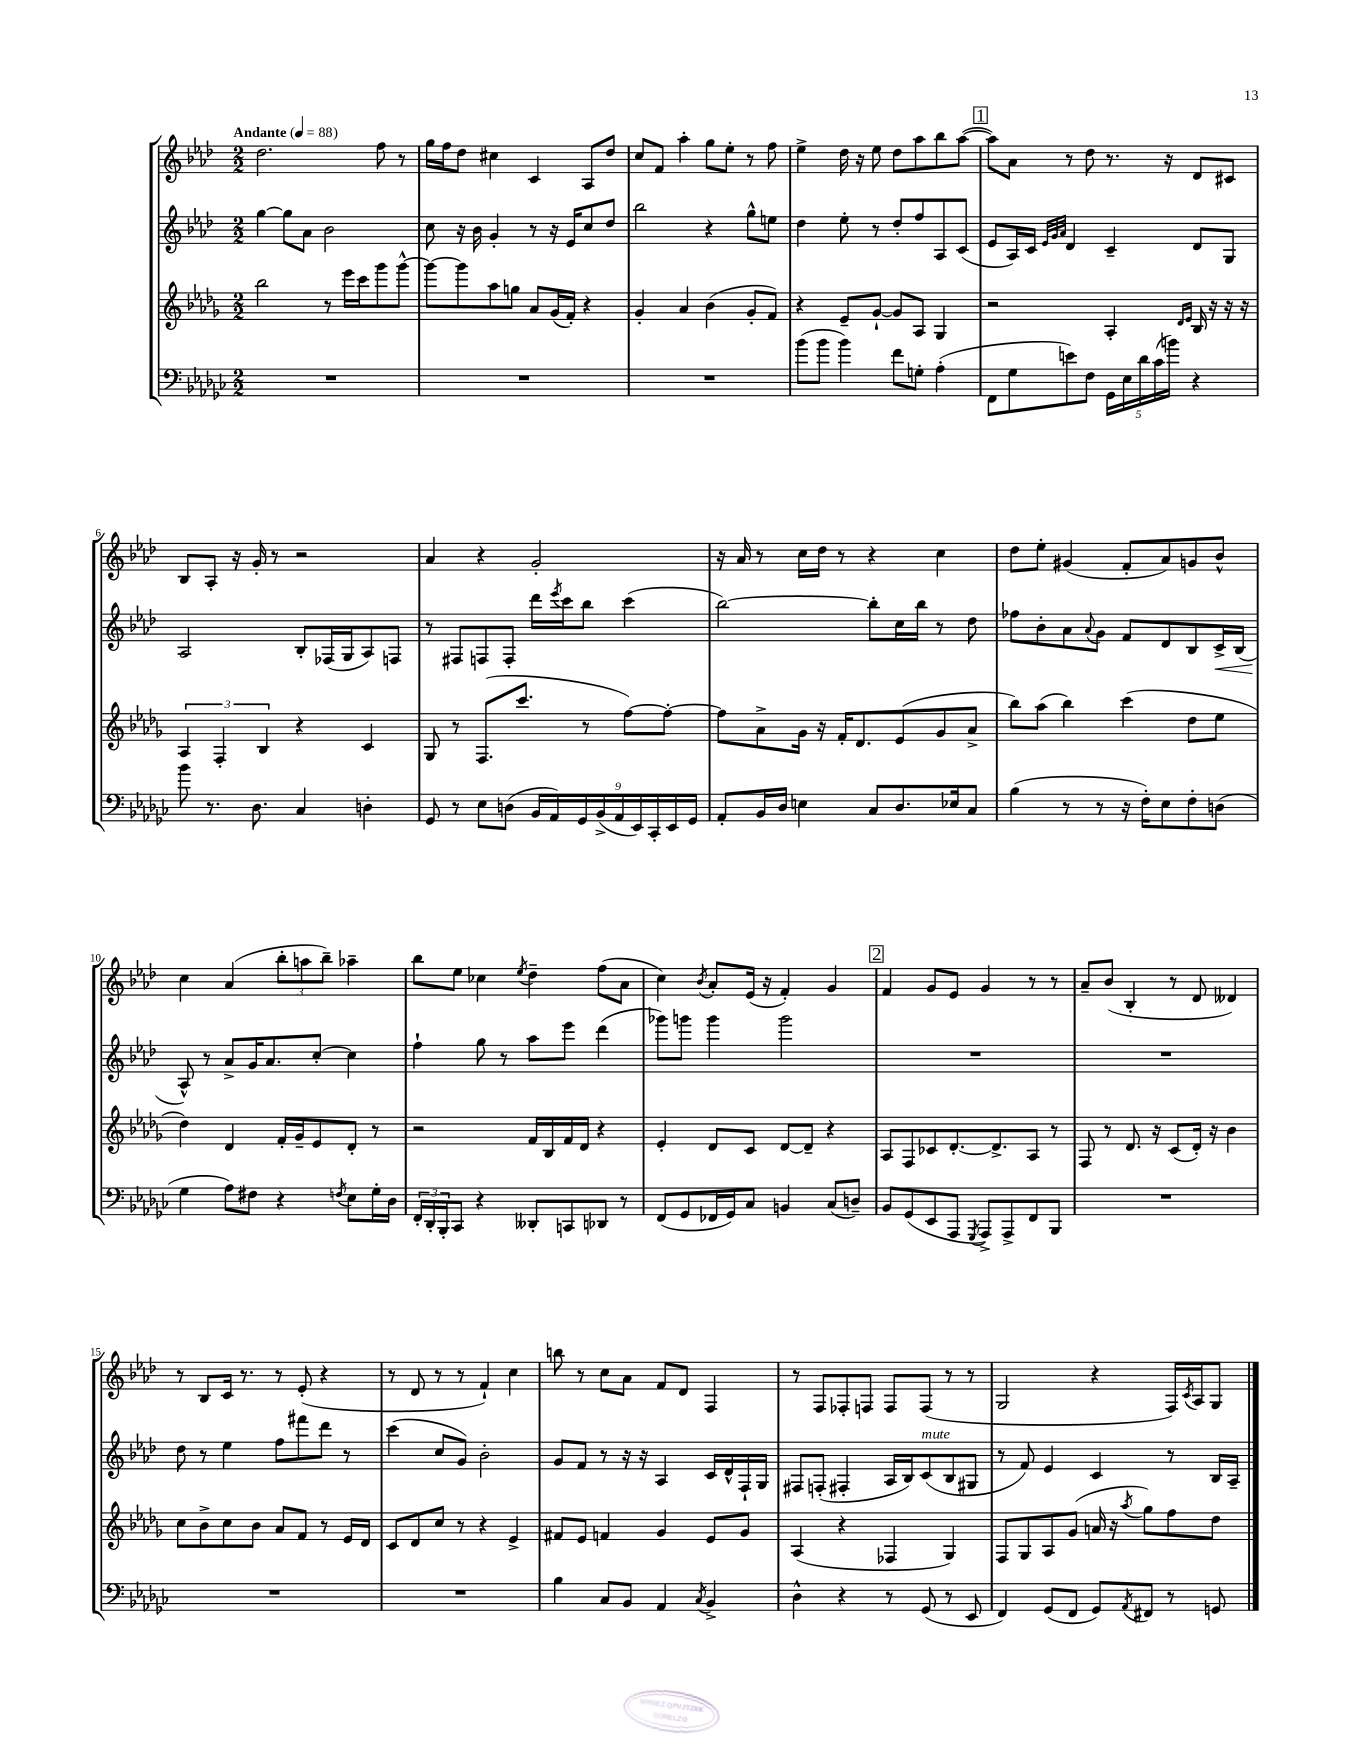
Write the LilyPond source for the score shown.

<<
\new StaffGroup <<
\new Staff = "s0" {
    \clef treble \key aes \major \numericTimeSignature \time 2/2 \tempo "Andante" 4 = 88
    des''2. f''8 r8 |
    g''16 f''16 des''8 cis''4 c'4 aes8 des''8 |
    c''8 f'8 aes''4-. g''8 ees''8-. r8 f''8 |
    ees''4-> des''16 r16 ees''8 des''8 aes''8 bes''8 aes''8~( |
    \mark \markup { \box "1" } aes''8) aes'8 r8 des''8 r8. r16 des'8 cis'8 |
    bes8 aes8-. r16 g'16-. r8 r2 |
    aes'4 r4 g'2-. |
    r16 aes'16 r8 c''16 des''16 r8 r4 c''4 |
    des''8 ees''8-. gis'4( f'8-. aes'8) g'8 bes'8-^ |
    c''4 aes'4( \tuplet 3/2 { bes''8-. a''8 bes''8--) } aes''4-- |
    bes''8 ees''8 ces''4 \acciaccatura { ees''8 } des''4-- f''8( aes'8 |
    c''4) \acciaccatura { bes'8 } aes'8-. ees'16( r16 f'4-.) g'4 |
    \mark \markup { \box "2" } f'4 g'8 ees'8 g'4 r8 r8 |
    aes'8-- bes'8( bes4-. r8 des'8 deses'4) |
    r8 bes8 c'16 r8. r8 ees'8-.( r4 |
    r8 des'8 r8 r8 f'4-!) c''4 |
    b''8 r8 c''8 aes'8 f'8 des'8 f4 |
    r8 f8 fes8-. f8 f8 f8( r8 r8 |
    g2 r4 f16) \acciaccatura { c'8 } aes16 g8 \bar "|." |
}
\new Staff = "s1" {
    \clef treble \key aes \major \numericTimeSignature \time 2/2
    g''4~ g''8 aes'8 bes'2 |
    c''8 r16 bes'16 g'4-. r8 r16 ees'16 c''8 des''8 |
    bes''2 r4 g''8-^ e''8 |
    des''4 ees''8-. r8 des''8-. f''8 aes8 c'8( |
    \mark \markup { \box "1" } ees'8 aes16) c'16 \grace { ees'32 g'32 aes'32 } des'4 c'4-- des'8 g8 |
    aes2 bes8-. fes16( g16 aes8) f8 |
    r8 fis8 f8 f8-. des'''16 \acciaccatura { ees'''8 } c'''16 bes''8 c'''4( |
    bes''2~) bes''8-. c''16 bes''16 r8 des''8 |
    fes''8 bes'8-. aes'8 \appoggiatura { aes'8 } g'8 f'8 des'8 bes8 c'16->\< bes16( |
    aes8-^\!) r8 aes'8-> g'16 aes'8. c''8~-. c''4 |
    f''4-! g''8 r8 aes''8 ees'''8 des'''4( |
    ges'''8) g'''8 g'''4 g'''2 |
    \mark \markup { \box "2" } R1 |
    R1 |
    des''8 r8 ees''4 f''8 fis'''8 des'''8 r8 |
    c'''4( c''8 g'8) bes'2-. |
    g'8 f'8 r8 r16 r16 aes4 c'16 des'16-^ f16-! g16 |
    fis8 f8-.( fis4-. aes16 bes16) c'8^\markup { \italic "mute" }( bes8 gis8 |
    r8 f'8) ees'4 c'4 r8 bes16 aes16-- \bar "|." |
}
\new Staff = "s2" {
    \clef treble \key des \major \numericTimeSignature \time 2/2
    bes''2 r8 ees'''16 c'''16 ges'''8 ges'''8~-^ |
    ges'''8~ ges'''8 aes''8 g''8 aes'8 ges'16( f'16-.) r4 |
    ges'4-. aes'4 bes'4( ges'8-. f'8) |
    r4 ees'8-- ges'8~-! ges'8 aes8 ges4 |
    \mark \markup { \box "1" } r2 aes4-. \grace { des'16 ees'16 } bes16 r16 r16 r16 |
    \tuplet 3/2 { aes4 f4-. bes4 } r4 c'4 |
    ges8 r8 f8.( c'''8. r8 f''8~) f''8~-. |
    f''8 aes'8-> ges'16 r16 f'16-. des'8. ees'8( ges'8 aes'8-> |
    bes''8) aes''8( bes''4) c'''4( des''8 ees''8 |
    des''4) des'4 f'16-. ges'16-- ees'8 des'8-. r8 |
    r2 f'16 bes16 f'16 des'16 r4 |
    ees'4-. des'8 c'8 des'8~ des'8-- r4 |
    \mark \markup { \box "2" } aes8 f8 ces'8 des'8.~-. des'8.-> aes8 r8 |
    f8 r8 des'8. r16 c'8( des'16-.) r16 bes'4 |
    c''8 bes'8-> c''8 bes'8 aes'8 f'8 r8 ees'16 des'16 |
    c'8 des'8 c''8 r8 r4 ees'4-> |
    fis'8 ees'8 f'4 ges'4 ees'8 ges'8 |
    aes4( r4 fes4 ges4) |
    f8 ges8 aes8 ges'8( a'16 r16 \acciaccatura { aes''8 } ges''8) f''8 des''8 \bar "|." |
}
\new Staff = "s3" {
    \clef bass \key ges \major \numericTimeSignature \time 2/2
    R1 |
    R1 |
    R1 |
    bes'8( bes'8 bes'4) f'8 g8-. aes4-.( |
    \mark \markup { \box "1" } f,8 ges8 e'8) f8 \tuplet 5/4 { ges,16 ees16 des'16 ces'16( b'16) } r4 |
    bes'8 r8. des8. ces4 d4-. |
    ges,8 r8 ees8 d8( \tuplet 9/8 { bes,16 aes,16) ges,16 bes,16->( aes,16 ees,16) ces,16-. ees,16 ges,16 } |
    aes,8-. bes,16 des16 e4 ces8 des8. ees16 ces8 |
    bes4( r8 r8 r16 f16-.) ees8 f8-. d8( |
    ges4 aes8) fis8 r4 \acciaccatura { f8 } ees8 ges16-. des16 |
    \tuplet 3/2 { f,16-. des,16-. bes,,16-. } ces,8 r4 deses,8-. c,8 des,8 r8 |
    f,8( ges,8 fes,16 ges,16) ces8 b,4 ces8( d8--) |
    \mark \markup { \box "2" } bes,8 ges,8( ees,8 aes,,8 \acciaccatura { ges,,8 } aes,,8->) aes,,8-> f,8 bes,,8 |
    R1 |
    R1 |
    R1 |
    bes4 ces8 bes,8 aes,4 \acciaccatura { ces8 } bes,4-> |
    des4-^ r4 r8 ges,8( r8 ees,8 |
    f,4) ges,8( f,8 ges,8) \acciaccatura { aes,8 } fis,8 r8 g,8 \bar "|." |
}
>>
>>
